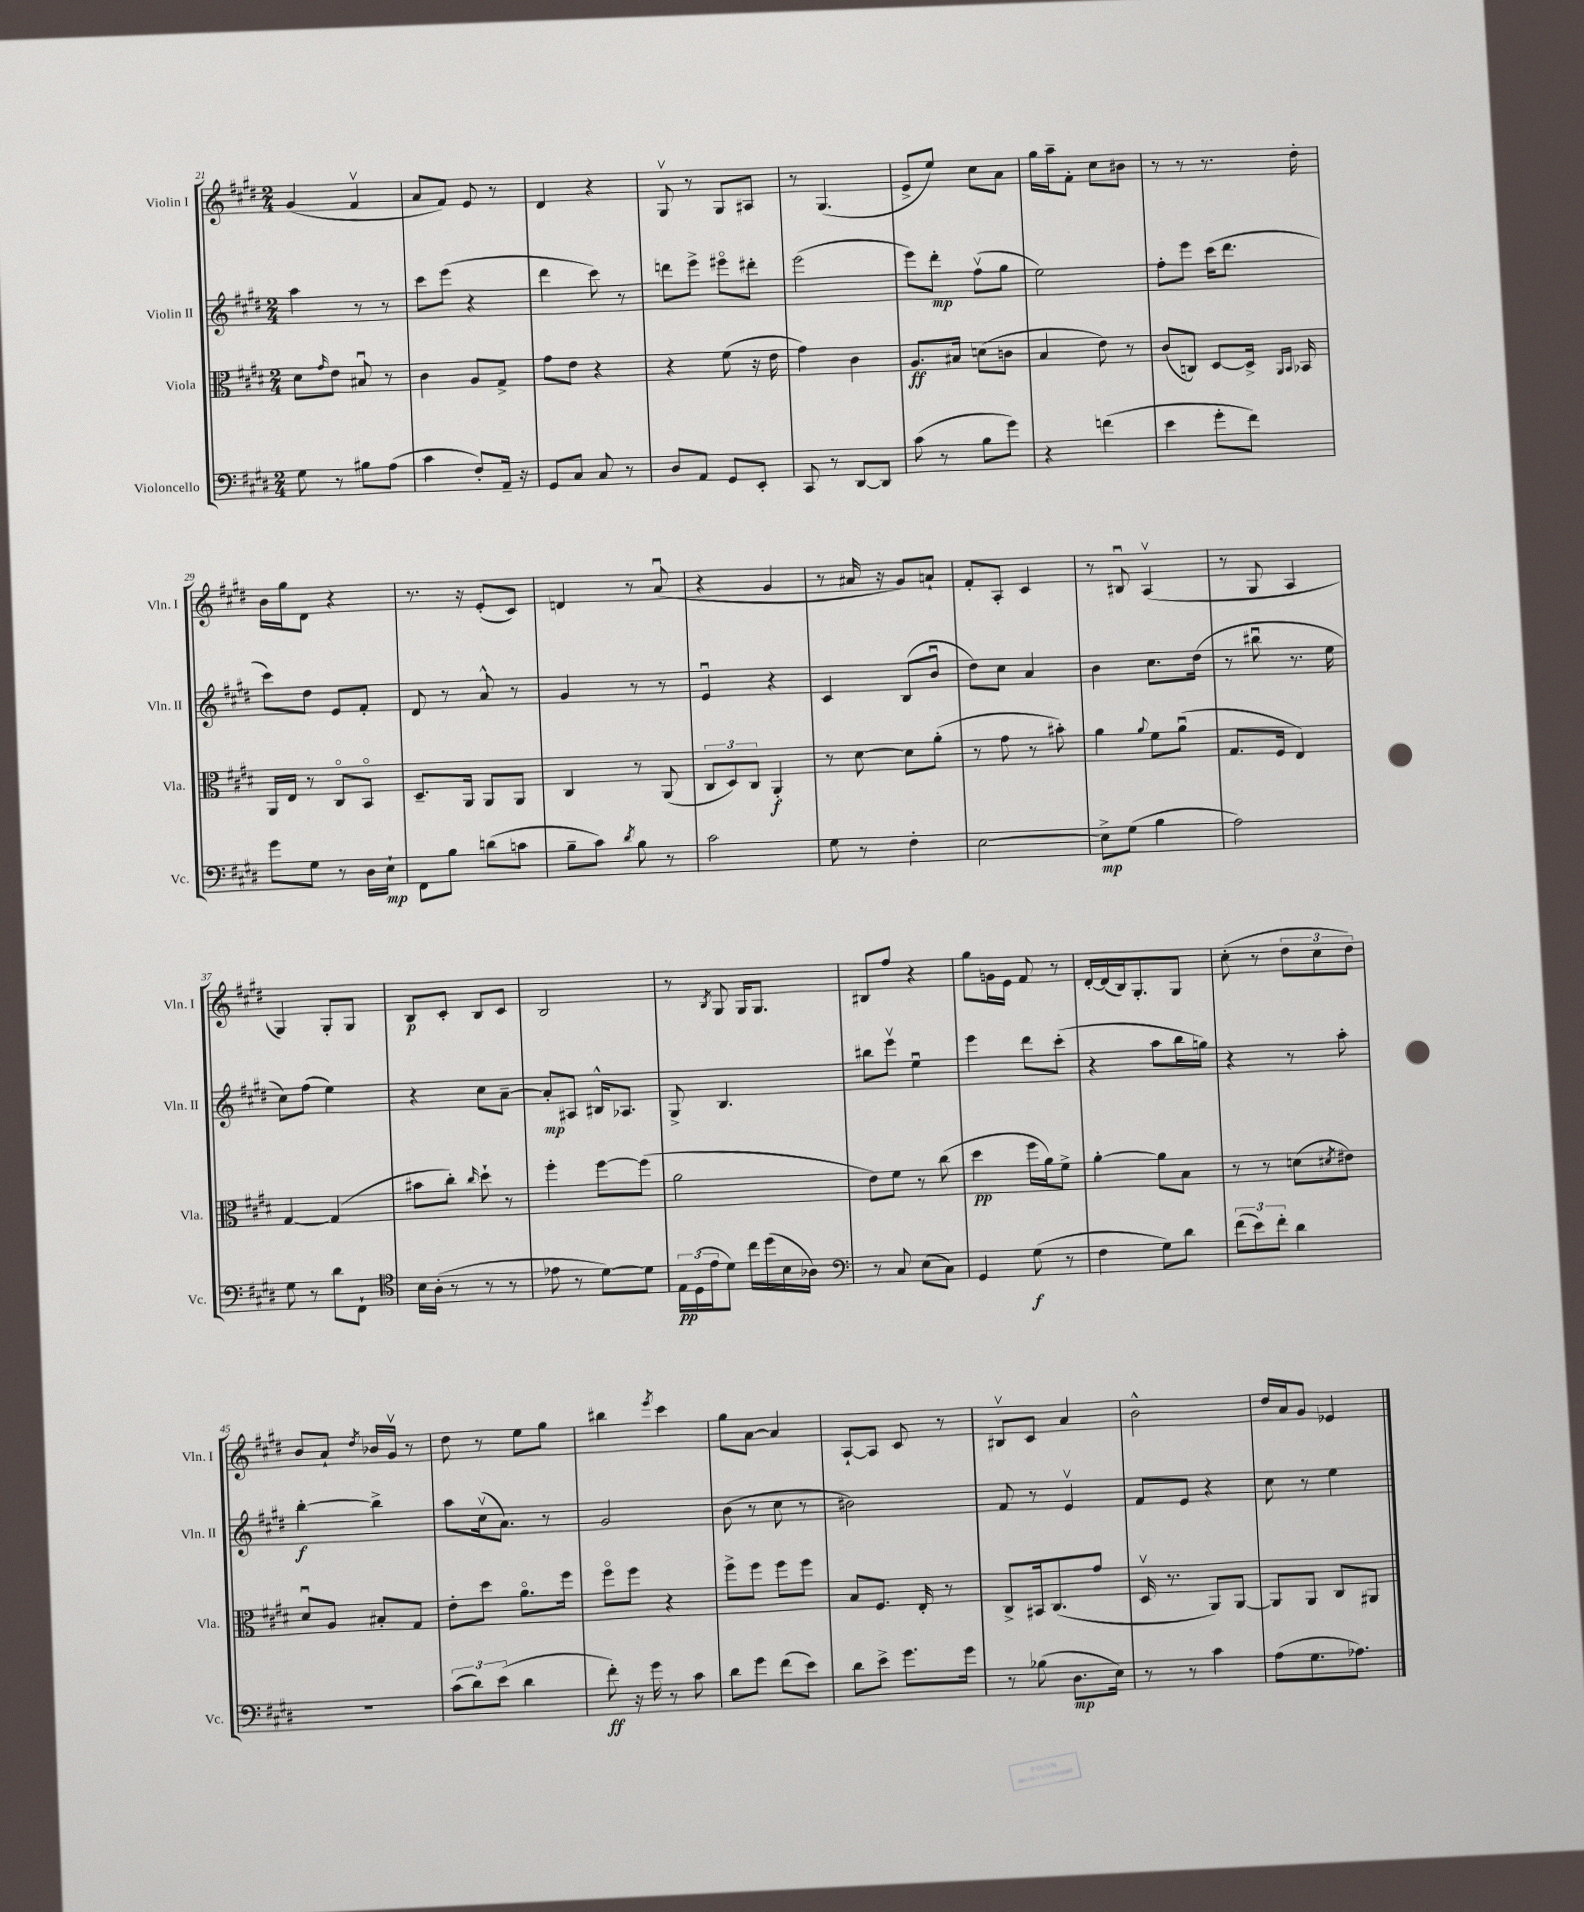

**kern	**kern	**kern	**kern
*staff4	*staff3	*staff2	*staff1
*clefF4	*clefC3	*clefG2	*clefG2
*k[f#c#g#d#]	*k[f#c#g#d#]	*k[f#c#g#d#]	*k[f#c#g#d#]
*M2/4	*M2/4	*M2/4	*M2/4
8G#	8d#	4aa	(4g#
.	16qqg#	.	.
8r	8e	.	.
8B#	8B#u	8r	4f#v
(8A	8r	8r	.
=	=	=	=
4c#	4c#	8ccc#	8a
.	.	(8eee	8f#)
8F#')	8A	4r	8e
16AA~	8G#^	.	8r
16r	.	.	.
=	=	=	=
8GG#	8g#	4ddd#	4d#
8C#	8e	.	.
8C#	4r	8ccc#)	4r
8r	.	8r	.
=	=	=	=
8D#	4r	8ddd	8G#v
8AA	.	8eee^	8r
8GG#	(8f#	8eee#o	8G#
8EE'	16r	8ddd#'	8A#
.	16e	.	.
=	=	=	=
8CC#	4g#)	(2eee	8r
8r	.	.	(4.G#
[8DD#	4c#	.	.
8DD#]	.	.	.
=	=	=	=
(8c#	8.A	8eee)	8e^
8r	.	8ddd#'	8ee)
.	16B#	.	.
8B	(8d	(8ff#v	8cc#
8g#)	8c	8gg#	8a
=	=	=	=
4r	4B	2ee)	16gg#
.	.	.	16aa~
.	.	.	8f#'
(4f	8e)	.	8cc#
.	8r	.	8b#
=	=	=	=
4e	(8c#	8ff#'	8r
.	8C)	8eee	8r
8g#'	[8D#	(16ccc#	8.r
.	.	8.ddd#	.
8f#)	16D#^]	.	.
.	16qqAA	.	.
.	16qqBB	.	.
.	16BB-	.	16dd#'
=	=	=	=
8g#	16AA	8ccc#)	16b
.	16E	.	16gg#
8G#	8r	8dd#	8d#
8r	8C#o	8e	4r
16D#	8BBo	8f#'	.
16E`	.	.	.
=	=	=	=
8FF#	8.D#~	8d#	8.r
8B	.	8r	.
.	16AA	.	16r
(8d	8AA	8a^^	(8e'
8c	8AA	8r	8c#)
=	=	=	=
8B~	4C#	4g#	4d
8c#)	.	.	.
8qd#	.	.	.
8B	8r	8r	8r
8r	(8AA	8r	(8au
=	=	=	=
2c#	12C#	4eu	4r
.	12D#)	.	.
.	12C#	.	.
.	4AA'	4r	4g#
=	=	=	=
8G#	8r	4c#	8r
8r	[8d#	.	16a#
.	.	.	16r
4F#'	8d#]	(8B	8g#)
.	(8a'	8bu	8a`
=	=	=	=
[2E	8r	8dd#)	8f#'
.	8g#	8cc#	8A'
.	8r	4a	4c#
.	8b#')	.	.
=	=	=	=
8E^]	4a	4b	8r
(8G#	.	.	8B#u
.	8qqa	.	.
4B	8f#	8.cc#	(4Av
.	(8au	.	.
.	.	(16dd#	.
=	=	=	=
2A)	8.G#	8r	8r
.	.	8bb#u	8G#
.	16F#	.	.
.	4E)	8.r	4A
.	.	16ee	.
=	=	=	=
8G#	[4G#	8cc#)	4G#)
8r	.	(8ff#	.
8d#	(4G#]	4ee)	8G#'
8FF#`	.	.	8G#
=	=	=	=
*clefC4	*	*	*
16B	8b#	4r	8B
(16A'	.	.	.
8r	8cc#')	.	8c#'
.	16qqcc#	.	.
8r	8dd#`	8cc#	8B
8r	8r	[8a~	8c#
=	=	=	=
8e-	4ff#'	8a']	2B
8r	.	8A#	.
[8d#)	[8ff#	16B#^^	.
.	.	8.A-	.
8d#]	(8ff#]	.	.
=	=	=	=
24E	2a	8G#^	8r
(24D#	.	.	.
24e	.	.	.
.	.	.	8qB
8d#)	.	4.B	8G#
16cc#	.	.	16G#
(16dd#	.	.	8.G#
16B	.	.	.
16A-)	.	.	.
=	=	=	=
*clefF4	*	*	*
8r	8e)	8bb#	8B#
8C#	8f#	8eeev	8ff#
(8E	8r	4eeu	4r
8C#)	(8cc#	.	.
=	=	=	=
4GG#	4dd#	4eee	8gg#
.	.	.	16g
.	.	.	16e
(8G#	16ff#	8ddd#	8f#
.	16a)	.	.
8r	8f#^	(8ccc#'	8r
=	=	=	=
4F#	[4a'	4r	[16d#'
.	.	.	(16d#]
.	.	.	16B)
.	.	.	8.G#'
8G#)	8a]	8aa	.
8d#	8B	16bb	8G#
.	.	16gg)	.
=	=	=	=
(12f#	8r	4r	(8cc#'
12e)	.	.	.
.	8r	.	8r
12f#'	.	.	.
4d#	(8d	8r	12dd#
.	.	.	12cc#
.	8qd#	.	.
.	8e#)	8aa'	.
.	.	.	12dd#)
=	=	=	=
2r	8d#u	[4bb'	8b
.	8A	.	8a`
.	.	.	8qdd#
.	8B#'	4bb^]	16b-
.	.	.	16g#v
.	8G#	.	8r
=	=	=	=
(12c#	8e'	8aa	8dd#
12d#)	.	.	.
.	8dd#	(16cc#v	8r
(12e	.	.	.
.	.	8.a)	.
4d#	8.ao	.	8ee
.	.	8r	8gg#
.	16ff#	.	.
=	=	=	=
8f#')	8ff#o	2g#	4bb#
16r	8ff#	.	.
16g#	.	.	.
.	.	.	8qeee
8r	4r	.	4ccc#
8c#	.	.	.
=	=	=	=
8d#	8ff#^	(8b	8gg#
8g#	8ff#	8r	[8a
(8f#	8ff#	8cc#	4a]
8e)	8ff#	8r	.
=	=	=	=
8d#	8B	2b#)	[8A`
8e^	8.F#	.	8A]
8.g#	.	.	8c#
.	16E'	.	.
.	8r	.	8r
16g#	.	.	.
=	=	=	=
8r	8C#^	8f#	8B#v
(8B-	16BB#	8r	8c#
.	(8.C#	.	.
8.D#	.	4ev	4a
.	8g#	.	.
16E)	.	.	.
=	=	=	=
8r	16D#v	8f#	2b^^
.	8.r	.	.
8r	.	8e	.
4c#	8AA)	4r	.
.	[8AA	.	.
=	=	=	=
(8A	8AA]	8cc#	16dd#
.	.	.	16a
8.G#	8AA	8r	8g#
.	8C#	4ee	4e-
8.A-)	.	.	.
.	8AA#	.	.
==	==	==	==
*-	*-	*-	*-
